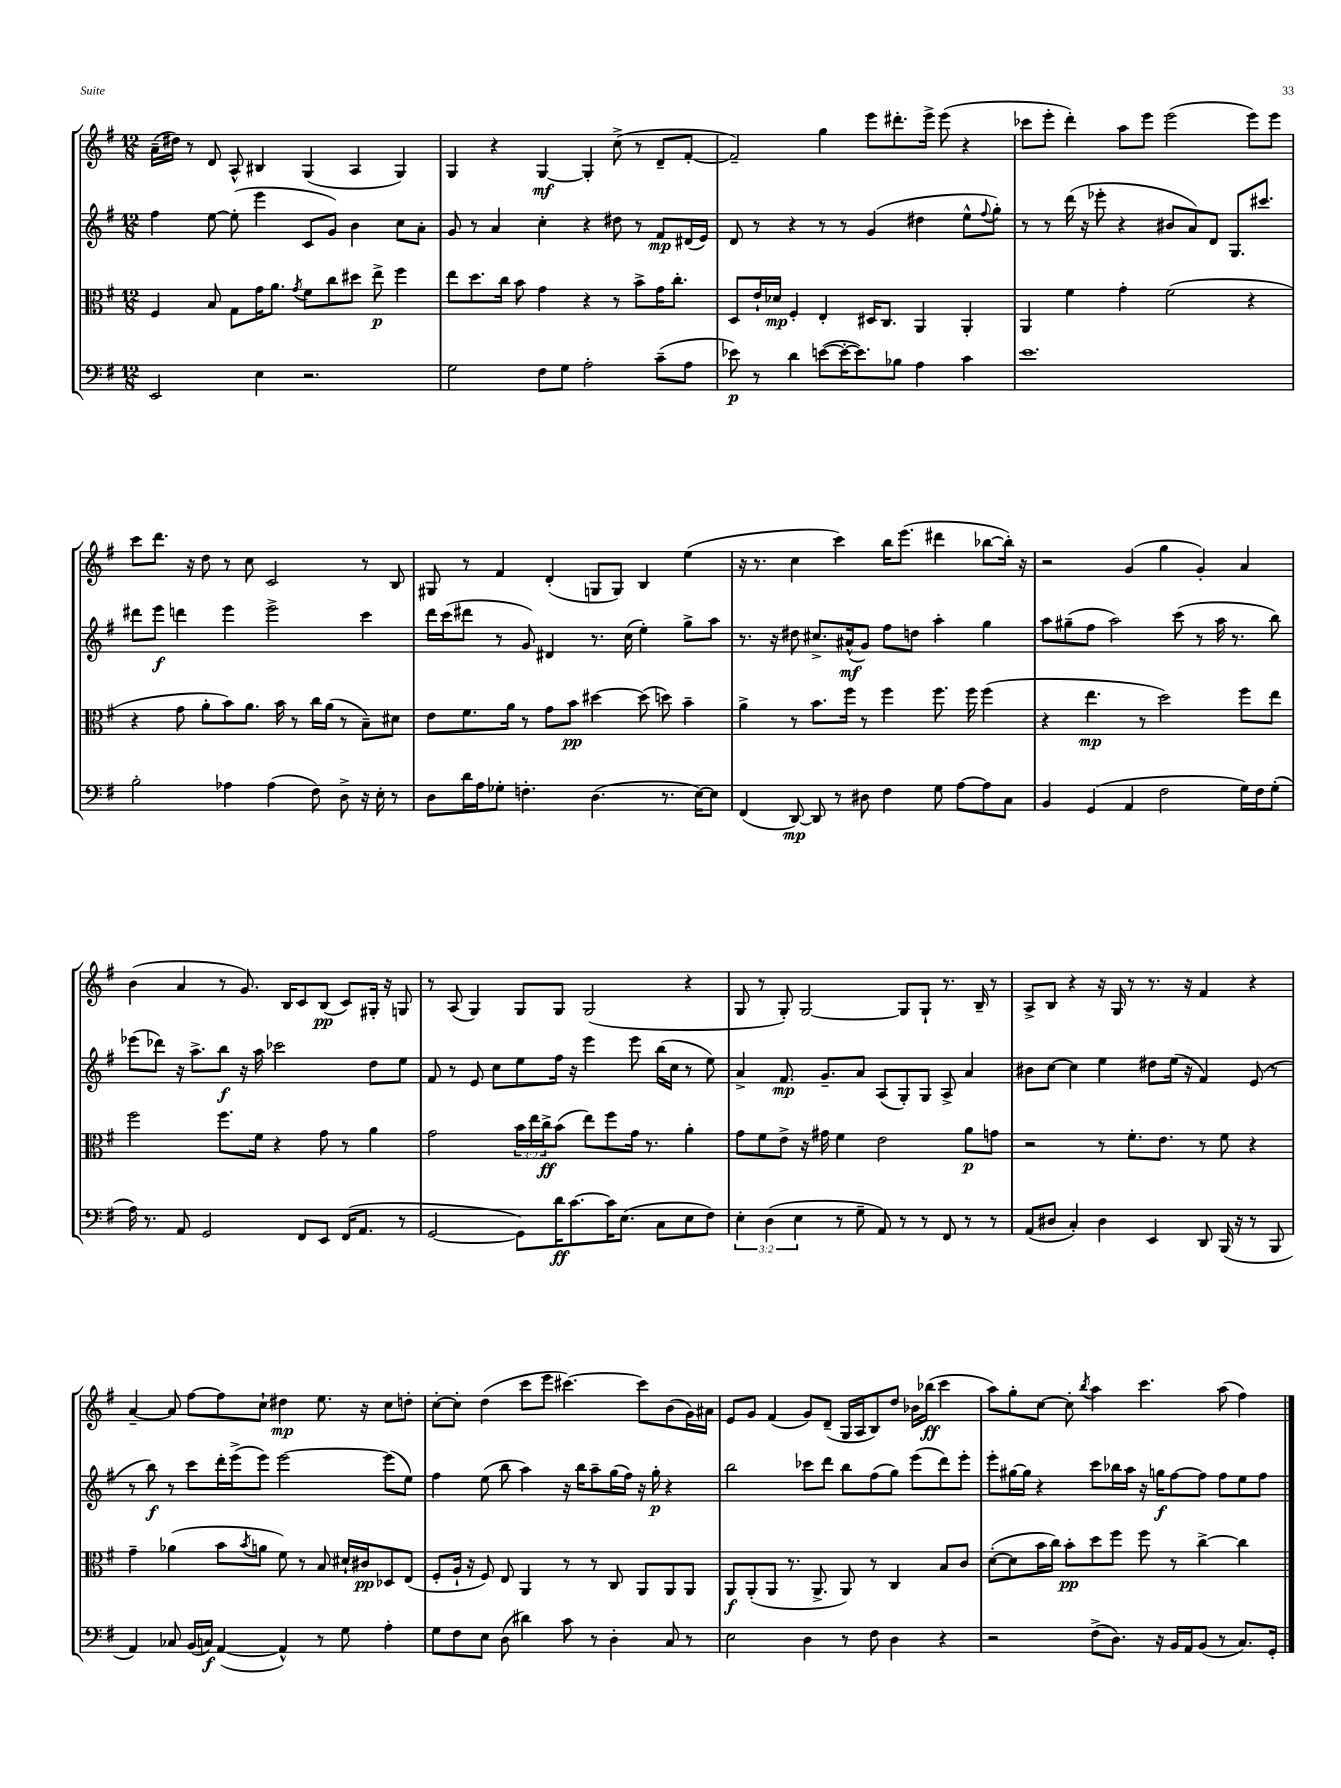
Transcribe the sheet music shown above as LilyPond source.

<<
\new StaffGroup <<
\new Staff = "s0" {
    \clef treble \key g \major \numericTimeSignature \time 12/8
    a'16--( dis''16) r8 d'8 a8-^ bis4 g4( a4 g4) |
    g4 r4 g4~\mf g4-. c''8->( r8 d'8-- fis'8~-. |
    fis'2--) g''4 e'''8 dis'''8.-. e'''16-> e'''8( r4 |
    ces'''8 e'''8-. d'''4-.) a''8 e'''8 e'''2( e'''8) e'''8 |
    c'''8 d'''8. r16 d''8 r8 c''8 c'2 r8 b8 |
    gis8 r8 fis'4 d'4-.( g8 g8) b4 e''4( |
    r16 r8. c''4 c'''4) b''16 e'''8.( dis'''4 bes''8~ bes''16-.) r16 |
    r2 g'4( g''4 g'4-.) a'4 |
    b'4( a'4 r8 g'8.) b16 c'8 b8\pp( c'8) gis16-. r16 g8 |
    r8 a8( g4) g8 g8 g2( r4 |
    g8 r8 g8-.) g2~ g8 g8-! r8. b16-- r8 |
    a8-> b8 r4 r16 g16 r8 r8. r16 fis'4 r4 |
    a'4~-- a'8 fis''8~ fis''8 c''8-! dis''4\mp e''8. r16 c''8 d''8-. |
    c''8~-. c''8-. d''4( c'''8 e'''8 cis'''4.~) cis'''8 b'8( g'16) ais'16 |
    e'8 g'8 fis'4( g'8) d'8--( g16 a16 b8) d''8 bes'16 bes''16\ff( c'''4 |
    a''8) g''8-. c''8~ c''8-. \acciaccatura { b''8 } a''4 c'''4. a''8( fis''4) \bar "|." |
}
\new Staff = "s1" {
    \clef treble \key g \major \numericTimeSignature \time 12/8
    fis''4 e''8~ e''8-.( e'''4 c'8 g'8) b'4 c''8 a'8-. |
    g'8 r8 a'4 c''4-. r4 dis''8 r8 fis'8\mp dis'16( e'16) |
    d'8 r8 r4 r8 r8 g'4( dis''4 e''8-^ \appoggiatura { fis''8 } g''8-.) |
    r8 r8 d'''16( r16 ees'''8-. r4 bis'8 a'8) d'8 g8. cis'''8. |
    dis'''8 e'''8\f d'''4 e'''4 e'''2-> c'''4 |
    d'''16 c'''16( dis'''8 r8 g'8) dis'4 r8. c''16( e''4-.) g''8-> a''8 |
    r8. r16 dis''8 cis''8.-> ais'16-^\mf( g'8) fis''8 d''8 a''4-. g''4 |
    a''8 gis''8--( fis''8 a''2) c'''8( r8 a''16 r8. b''8) |
    ees'''8( des'''8) r16 a''8.-> b''8\f r16 a''16 ces'''2 d''8 e''8 |
    fis'8 r8 e'8 c''8 e''8 fis''16 r16 e'''4 e'''8 b''16( c''16 r8 e''8) |
    a'4-> fis'8.\mp g'8.-- a'8 a8( g8-.) g8 a8-> a'4 |
    bis'8 c''8~ c''4 e''4 dis''8 e''16( r16 fis'4) e'8( r8 |
    r8 b''8\f) r8 c'''8 d'''16-. e'''16->( e'''8) e'''2~ e'''8( e''8) |
    fis''4 e''8( b''8 a''4) r16 b''16 a''8-- g''16( fis''16) r16 g''16-.\p r4 |
    b''2 ces'''8 d'''8 b''8 fis''8( g''8) e'''8( d'''8) e'''8-. |
    e'''8-. gis''16~ gis''16 r4 c'''8 bes''16 a''16 r16 g''16\f fis''8~ fis''8 fis''8 e''8 fis''8 \bar "|." |
}
\new Staff = "s2" {
    \clef alto \key g \major \numericTimeSignature \time 12/8 \override Staff.TupletNumber.text = #tuplet-number::calc-fraction-text
    fis4 b8 g8 g'16 a'8. \acciaccatura { g'8 } fis'8 c''8 dis''8 e''8->\p fis''4 |
    e''8 d''8. c''16 b'8 g'4 r4 r8 b'8-> g'16 c''8.-. |
    d8 e'16-! des'16\mp fis4-. e4-. dis16 c8. a,4 a,4-. |
    a,4 fis'4 g'4-. fis'2( r4 |
    r4 g'8 a'8-. b'8) a'8. b'16 r8 c''16 a'16( r8 b8--) dis'8 |
    e'8 fis'8. a'16 r8 g'8 b'8\pp dis''4~ dis''8( d''8) b'4-- |
    a'4-> r8 b'8. fis''16 r8 fis''4 fis''8. fis''16 fis''4( |
    r4 e''4.\mp r8 d''2) fis''8 e''8 |
    fis''2 fis''8. fis'16 r4 g'8 r8 a'4 |
    g'2 \tuplet 3/2 { b'16 e''16 c''16->\ff } b'8( e''8) fis''8 g'16 r8. a'4-. |
    g'8 fis'8 e'8-> r16 gis'16 fis'4 e'2 a'8\p g'8 |
    r2 r8 fis'8.-. e'8. r8 fis'8 r4 |
    g'4-- aes'4( b'8 \acciaccatura { b'8 } a'8 fis'8) r8 b8 dis'16-! cis'16\pp des8 e8( |
    fis8-. a16-! r16 fis8) e8 a,4 r8 r8 c8 a,8 a,8 a,8 |
    a,8\f a,8-.( a,8 r8. a,8.-> a,8) r8 c4 b8 c'8 |
    d'8~-.( d'8 b'16 c''16) b'8-.\pp d''8 fis''8 fis''8 r8 c''4~-> c''4 \bar "|." |
}
\new Staff = "s3" {
    \clef bass \key g \major \numericTimeSignature \time 12/8 \override Staff.TupletNumber.text = #tuplet-number::calc-fraction-text
    e,2 e4 r2. |
    g2 fis8 g8 a2-. c'8--( a8 |
    ees'8\p) r8 d'4 e'8~( e'16~-. e'8.) bes8 a4 c'4 |
    e'1. |
    b2-. aes4 aes4( fis8) d8-> r16 e16-. r8 |
    d8 d'16 a16 ges8-. f4.-. d4.( r8. e16~) e8 |
    fis,4( d,8~\mp) d,8 r8 dis8 fis4 g8 a8~ a8 c8 |
    b,4 g,4( a,4 fis2 g16) fis16 g8-.( |
    a16) r8. a,8 g,2 fis,8 e,8 fis,16( a,8. r8 |
    g,2~ g,8) d'16\ff c'8.~ c'16 e8.( c8 e8 fis8) |
    \tuplet 3/2 { e4-. d4( e4 } r8 g8-- a,8) r8 r8 fis,8 r8 r8 |
    a,8( dis8 c4-.) dis4 e,4 d,8 b,,16( r16 r8 b,,8 |
    a,4) ces8 b,16( c16\f) a,4~( a,4-^) r8 g8 a4-. |
    g8 fis8 e8 d8( dis'4) c'8 r8 d4-. c8 r8 |
    e2 d4 r8 fis8 d4 r4 |
    r2 fis8->( d8.) r16 b,16 a,16 b,8( r8 c8.) g,16-. \bar "|." |
}
>>
>>
\layout { \context { \Score \remove "Bar_number_engraver" } }
